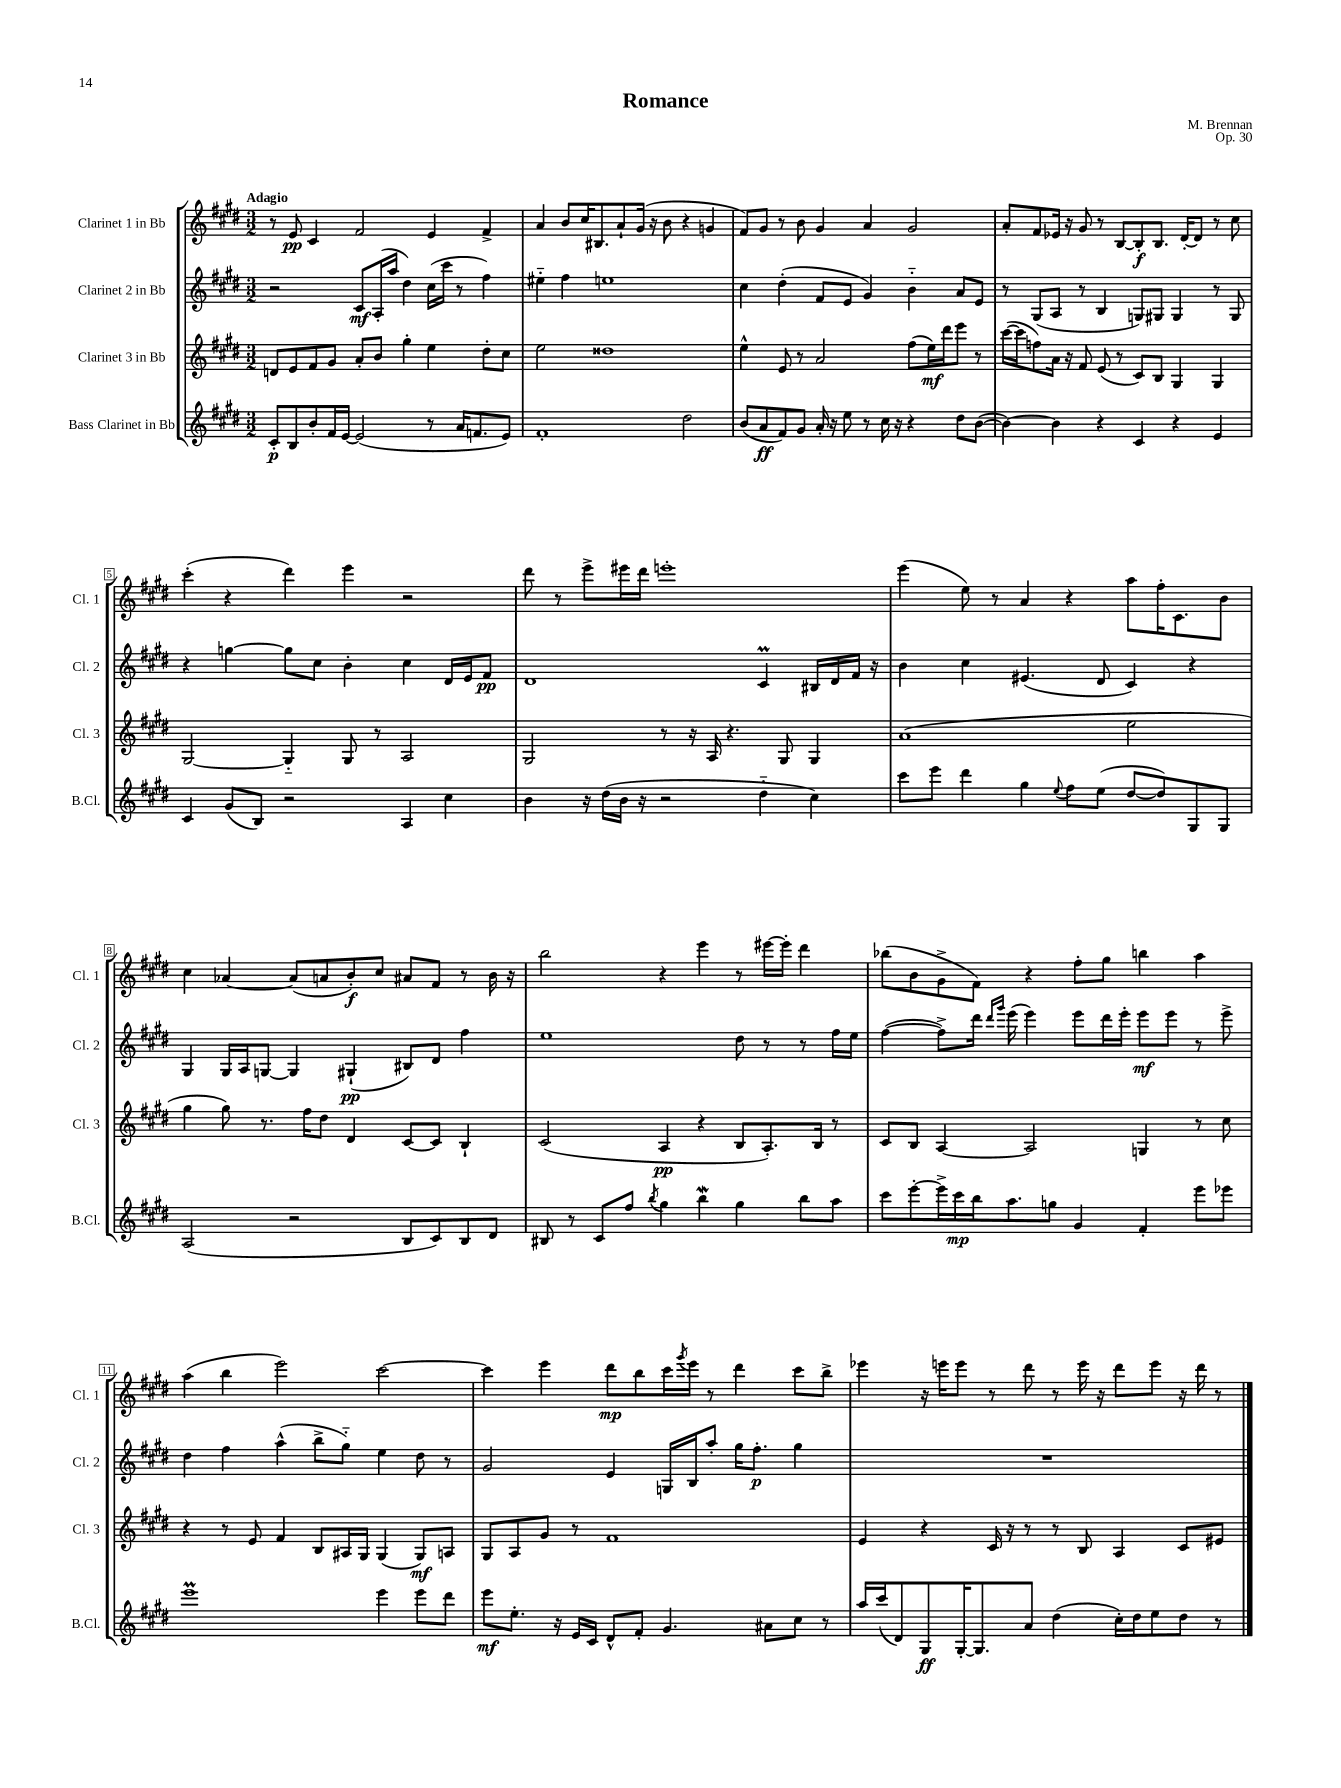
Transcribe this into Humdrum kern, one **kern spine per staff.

**kern	**dynam	**kern	**dynam	**kern	**dynam	**kern	**dynam
*part4	*part4	*part3	*part3	*part2	*part2	*part1	*part1
*staff4	*staff4	*staff3	*staff3	*staff2	*staff2	*staff1	*staff1
*I"Bass Clarinet in Bb	*	*I"Clarinet 3 in Bb	*	*I"Clarinet 2 in Bb	*	*I"Clarinet 1 in Bb	*
*I'B.Cl.	*	*I'Cl. 3	*	*I'Cl. 2	*	*I'Cl. 1	*
*clefG2	*	*clefG2	*	*clefG2	*	*clefG2	*
*k[f#c#g#d#]	*	*k[f#c#g#d#]	*	*k[f#c#g#d#]	*	*k[f#c#g#d#]	*
*M3/2	*	*M3/2	*	*M3/2	*	*M3/2	*
=1	=1	=1	=1	=1	=1	=1	=1
!	!	!	!	!	!	!LO:TX:a:B:t=Adagio	!
8c#'/L	p	8dn/L	.	2r	.	8r	.
8B/	.	8e/	.	.	.	8e/	pp
8b'/	.	8f#/	.	.	.	4c#/	.
16f#/L	.	8g#/J	.	.	.	.	.
[16e/JJ	.	.	.	.	.	.	.
(2e/]	.	8a'/L	.	8c#/L	mf	2f#/	.
.	.	8b/J	.	(16A'/L	.	.	.
.	.	.	.	16aa/JJ	.	.	.
.	.	4gg#'\	.	4dd#\)	.	.	.
8r	.	4ee\	.	(16cc#\LL	.	4e/	.
.	.	.	.	16ccc#\JJ	.	.	.
16a/KL	.	.	.	8r	.	.	.
8.fn/	.	.	.	.	.	.	.
.	.	8dd#'\L	.	4ff#\)	.	4f#^/	.
8e/J)	.	8cc#\J	.	.	.	.	.
=2	=2	=2	=2	=2	=2	=2	=2
1f#'	.	2ee\	.	4ee#X\	.	4a/	.
.	.	.	.	4ff#\	.	8b/L	.
.	.	.	.	.	.	16cc#/K	.
.	.	.	.	.	.	8.B#X/	.
.	.	1dd##X	.	1een	.	.	.
.	.	.	.	.	.	8a`/	.
.	.	.	.	.	.	(16g#/Jk	.
.	.	.	.	.	.	16r	.
.	.	.	.	.	.	8b\	.
2dd#\	.	.	.	.	.	4r	.
.	.	.	.	.	.	4gn/	.
=3	=3	=3	=3	=3	=3	=3	=3
(8b/L	.	4ee^^\	.	4cc#\	.	8f#/L)	.
8a/	ff	.	.	.	.	8g#/J	.
8f#/)	.	8e/	.	(4dd#'\	.	8r	.
8g#/J	.	8r	.	.	.	8b\	.
16a'/	.	2a/	.	8f#/L	.	4g#/	.
16r	.	.	.	.	.	.	.
8ee\	.	.	.	8e/J	.	.	.
8r	.	.	.	4g#/)	.	4a/	.
16cc#\	.	.	.	.	.	.	.
16r	.	.	.	.	.	.	.
4r	.	(8ff#\L	.	4b\	.	2g#/	.
.	.	16ee\L)	mf	.	.	.	.
.	.	16ddd#\J	.	.	.	.	.
8dd#\L	.	8eee\J	.	8a/L	.	.	.
([8b\J	.	8r	.	8e/J	.	.	.
=4	=4	=4	=4	=4	=4	=4	=4
4b\_)	.	([16ccc#\LL	.	8r	.	8a'/L	.
.	.	16ccc#\J]	.	.	.	.	.
.	.	8ffn\)	.	(8G#/L	.	8f#/	.
4b\]	.	16a\Jk	.	8A/J	.	16e-X/Jk	.
.	.	16r	.	.	.	16r	.
.	.	8f#/	.	8r	.	8g#/	.
4r	.	(8e/	.	4B/	.	8r	.
.	.	8r	.	.	.	[8B/L	.
4c#/	.	8c#/L)	.	8Gn/L)	.	8B'/]	f
.	.	8B/J	.	8G#X/J	.	8.B/J	.
4r	.	4G#/	.	4G#/	.	.	.
.	.	.	.	.	.	[16d#'/KL	.
.	.	.	.	.	.	8d#/J]	.
4e/	.	4G#/	.	8r	.	8r	.
.	.	.	.	8G#/	.	8cc#\	.
!!LO:LB:g=z
=5	=5	=5	=5	=5	=5	=5	=5
4c#/	.	[2G#/	.	4r	.	(4ccc#'\	.
(8g#/L	.	.	.	[4ggn\	.	4r	.
8B/J)	.	.	.	.	.	.	.
2r	.	4G#/]	.	8gg\L]	.	4ddd#\)	.
.	.	.	.	8cc#\J	.	.	.
.	.	8G#/	.	4b'\	.	4eee\	.
.	.	8r	.	.	.	.	.
4A/	.	2A/	.	4cc#\	.	2r	.
4cc#\	.	.	.	16d#/LL	.	.	.
.	.	.	.	16e/J	.	.	.
.	.	.	.	8f#/J	pp	.	.
=6	=6	=6	=6	=6	=6	=6	=6
4b\	.	2G#/	.	1d#	.	8ddd#\	.
.	.	.	.	.	.	8r	.
16r	.	.	.	.	.	8eee^\L	.
(16dd#\LL	.	.	.	.	.	.	.
16b\JJ	.	.	.	.	.	16eee#X\L	.
16r	.	.	.	.	.	16ddd#\JJ	.
2r	.	8r	.	.	.	1eeen'	.
.	.	16r	.	.	.	.	.
.	.	16A/	.	.	.	.	.
.	.	4.r	.	.	.	.	.
4dd#\	.	.	.	4c#M/	.	.	.
.	.	8G#/	.	.	.	.	.
4cc#\)	.	4G#/	.	16B#X/LL	.	.	.
.	.	.	.	16d#/	.	.	.
.	.	.	.	16f#/JJ	.	.	.
.	.	.	.	16r	.	.	.
=7	=7	=7	=7	=7	=7	=7	=7
8ccc#\L	.	(1a	.	4b\	.	(4eee\	.
8eee\J	.	.	.	.	.	.	.
4ddd#\	.	.	.	4cc#\	.	8ee\)	.
.	.	.	.	.	.	8r	.
4gg#\	.	.	.	(4.e#X/	.	4a/	.
8qqee/	.	.	.	.	.	.	.
8ff#\L	.	.	.	.	.	4r	.
(8ee\J	.	.	.	8d#/	.	.	.
[8dd#/L	.	2ee\	.	4c#/)	.	8aa\L	.
8dd#/])	.	.	.	.	.	16ff#'\K	.
.	.	.	.	.	.	8.c#\	.
8G#/	.	.	.	4r	.	.	.
8G#/J	.	.	.	.	.	8b\J	.
!!LO:LB:g=z
=8	=8	=8	=8	=8	=8	=8	=8
(2A/	.	4gg#\	.	4G#/	.	4cc#\	.
.	.	8gg#\)	.	16G#/LL	.	[4a-X/	.
.	.	.	.	16A/J	.	.	.
.	.	8.r	.	[8Gn/J	.	.	.
2r	.	.	.	4G/]	.	(8a-/L]	.
.	.	16ff#\KL	.	.	.	.	.
.	.	8dd#\J	.	.	.	8an/	.
.	.	4d#/	.	(4G#X`/	pp	8b'/)	f
.	.	.	.	.	.	8cc#/J	.
8B/L	.	[8c#/L	.	8B#X/L)	.	8a#X/L	.
8c#/)	.	8c#/J]	.	8d#/J	.	8f#/J	.
8B/	.	4B`/	.	4ff#\	.	8r	.
8d#/J	.	.	.	.	.	16b\	.
.	.	.	.	.	.	16r	.
=9	=9	=9	=9	=9	=9	=9	=9
8B#X/	.	(2c#/	.	1ee	.	2bb\	.
8r	.	.	.	.	.	.	.
8c#/L	.	.	.	.	.	.	.
8ff#/J	.	.	.	.	.	.	.
8qbb/	.	.	.	.	.	.	.
4gg#\	.	4A/	pp	.	.	4r	.
4bbW\	.	4r	.	.	.	4eee\	.
4gg#\	.	8B/L	.	8dd#\	.	8r	.
.	.	8.A'/)	.	8r	.	[16eee#X\LL	.
.	.	.	.	.	.	16eee#'\JJ]	.
8bb\L	.	.	.	8r	.	4ddd#\	.
.	.	16B/Jk	.	.	.	.	.
8aa\J	.	8r	.	16ff#\LL	.	.	.
.	.	.	.	16ee\JJ	.	.	.
=10	=10	=10	=10	=10	=10	=10	=10
8ccc#\L	.	8c#/L	.	([4ff#\	.	(8bb-X\L	.
[8eee'\	.	8B/J	.	.	.	8b\	.
16eee^\L]	.	[4A/	.	8ff#^\L])	.	8g#^\	.
16ccc#\	mp	.	.	.	.	.	.
16bb\J	.	.	.	16ddd#\Jk	.	8f#\J)	.
.	.	.	.	16qqddd#/LL	.	.	.
.	.	.	.	16qqggg#/JJ	.	.	.
8.aa\	.	.	.	(16eee\	.	.	.
.	.	2A/]	.	4eee\)	.	4r	.
8ggn\J	.	.	.	.	.	.	.
4g#/	.	.	.	8eee\L	.	8ff#'\L	.
.	.	.	.	16ddd#\L	.	8gg#\J	.
.	.	.	.	16eee'\JJ	.	.	.
4f#'/	.	4Gn/	.	8eee\L	mf	4bbn\	.
.	.	.	.	8eee\J	.	.	.
8eee\L	.	8r	.	8r	.	4aa\	.
8eee-X\J	.	8cc#\	.	8eee^\	.	.	.
!!LO:LB:g=z
=11	=11	=11	=11	=11	=11	=11	=11
1eeeM	.	4r	.	4dd#\	.	(4aa\	.
.	.	8r	.	4ff#\	.	4bb\	.
.	.	8e/	.	.	.	.	.
.	.	4f#/	.	(4aa^^\	.	2eee\)	.
.	.	8B/L	.	8bb^\L	.	.	.
.	.	16A#X/L	.	8gg#\J)	.	.	.
.	.	16G#/JJ	.	.	.	.	.
4eee\	.	(4G#/	.	4ee\	.	[2ccc#\	.
8eee\L	.	8G#/L)	mf	8dd#\	.	.	.
8ddd#\J	.	8An/J	.	8r	.	.	.
=12	=12	=12	=12	=12	=12	=12	=12
8eee\L	mf	8G#/L	.	2g#/	.	4ccc#\]	.
8.ee'\J	.	8A/	.	.	.	.	.
.	.	8g#/J	.	.	.	4eee\	.
16r	.	.	.	.	.	.	.
16e/LL	.	8r	.	.	.	.	.
16c#/JJ	.	.	.	.	.	.	.
8d#^^/L	.	1f#	.	4e/	.	8ddd#\L	mp
8f#'/J	.	.	.	.	.	8bb\	.
4.g#/	.	.	.	16Gn/LL	.	16ccc#\L	.
.	.	.	.	.	.	8qggg#/	.
.	.	.	.	16B/J	.	16eee\JJ	.
.	.	.	.	8aa'/J	.	8r	.
.	.	.	.	16gg#\KL	.	4ddd#\	.
.	.	.	.	8.ff#'\J	p	.	.
8a#X\L	.	.	.	.	.	.	.
8cc#\J	.	.	.	4gg#\	.	8ccc#\L	.
8r	.	.	.	.	.	8bb^\J	.
=13	=13	=13	=13	=13	=13	=13	=13
16aa/LL	.	4e/	.	1.r	.	4eee-X\	.
(16ccc#/J	.	.	.	.	.	.	.
8d#/)	.	.	.	.	.	.	.
8G#/	ff	4r	.	.	.	16r	.
.	.	.	.	.	.	16eeen\KL	.
[16G#'/K	.	.	.	.	.	8eee\J	.
8.G#/]	.	.	.	.	.	.	.
.	.	16c#/	.	.	.	8r	.
.	.	16r	.	.	.	.	.
8a/J	.	8r	.	.	.	8ddd#\	.
(4dd#\	.	8r	.	.	.	8r	.
.	.	8B/	.	.	.	16eee\	.
.	.	.	.	.	.	16r	.
16cc#'\LL)	.	4A/	.	.	.	8ddd#\L	.
16dd#\J	.	.	.	.	.	.	.
8ee\	.	.	.	.	.	8eee\J	.
8dd#\J	.	8c#/L	.	.	.	16r	.
.	.	.	.	.	.	16ddd#\	.
8r	.	8e#X/J	.	.	.	8r	.
==	==	==	==	==	==	==	==
*-	*-	*-	*-	*-	*-	*-	*-
